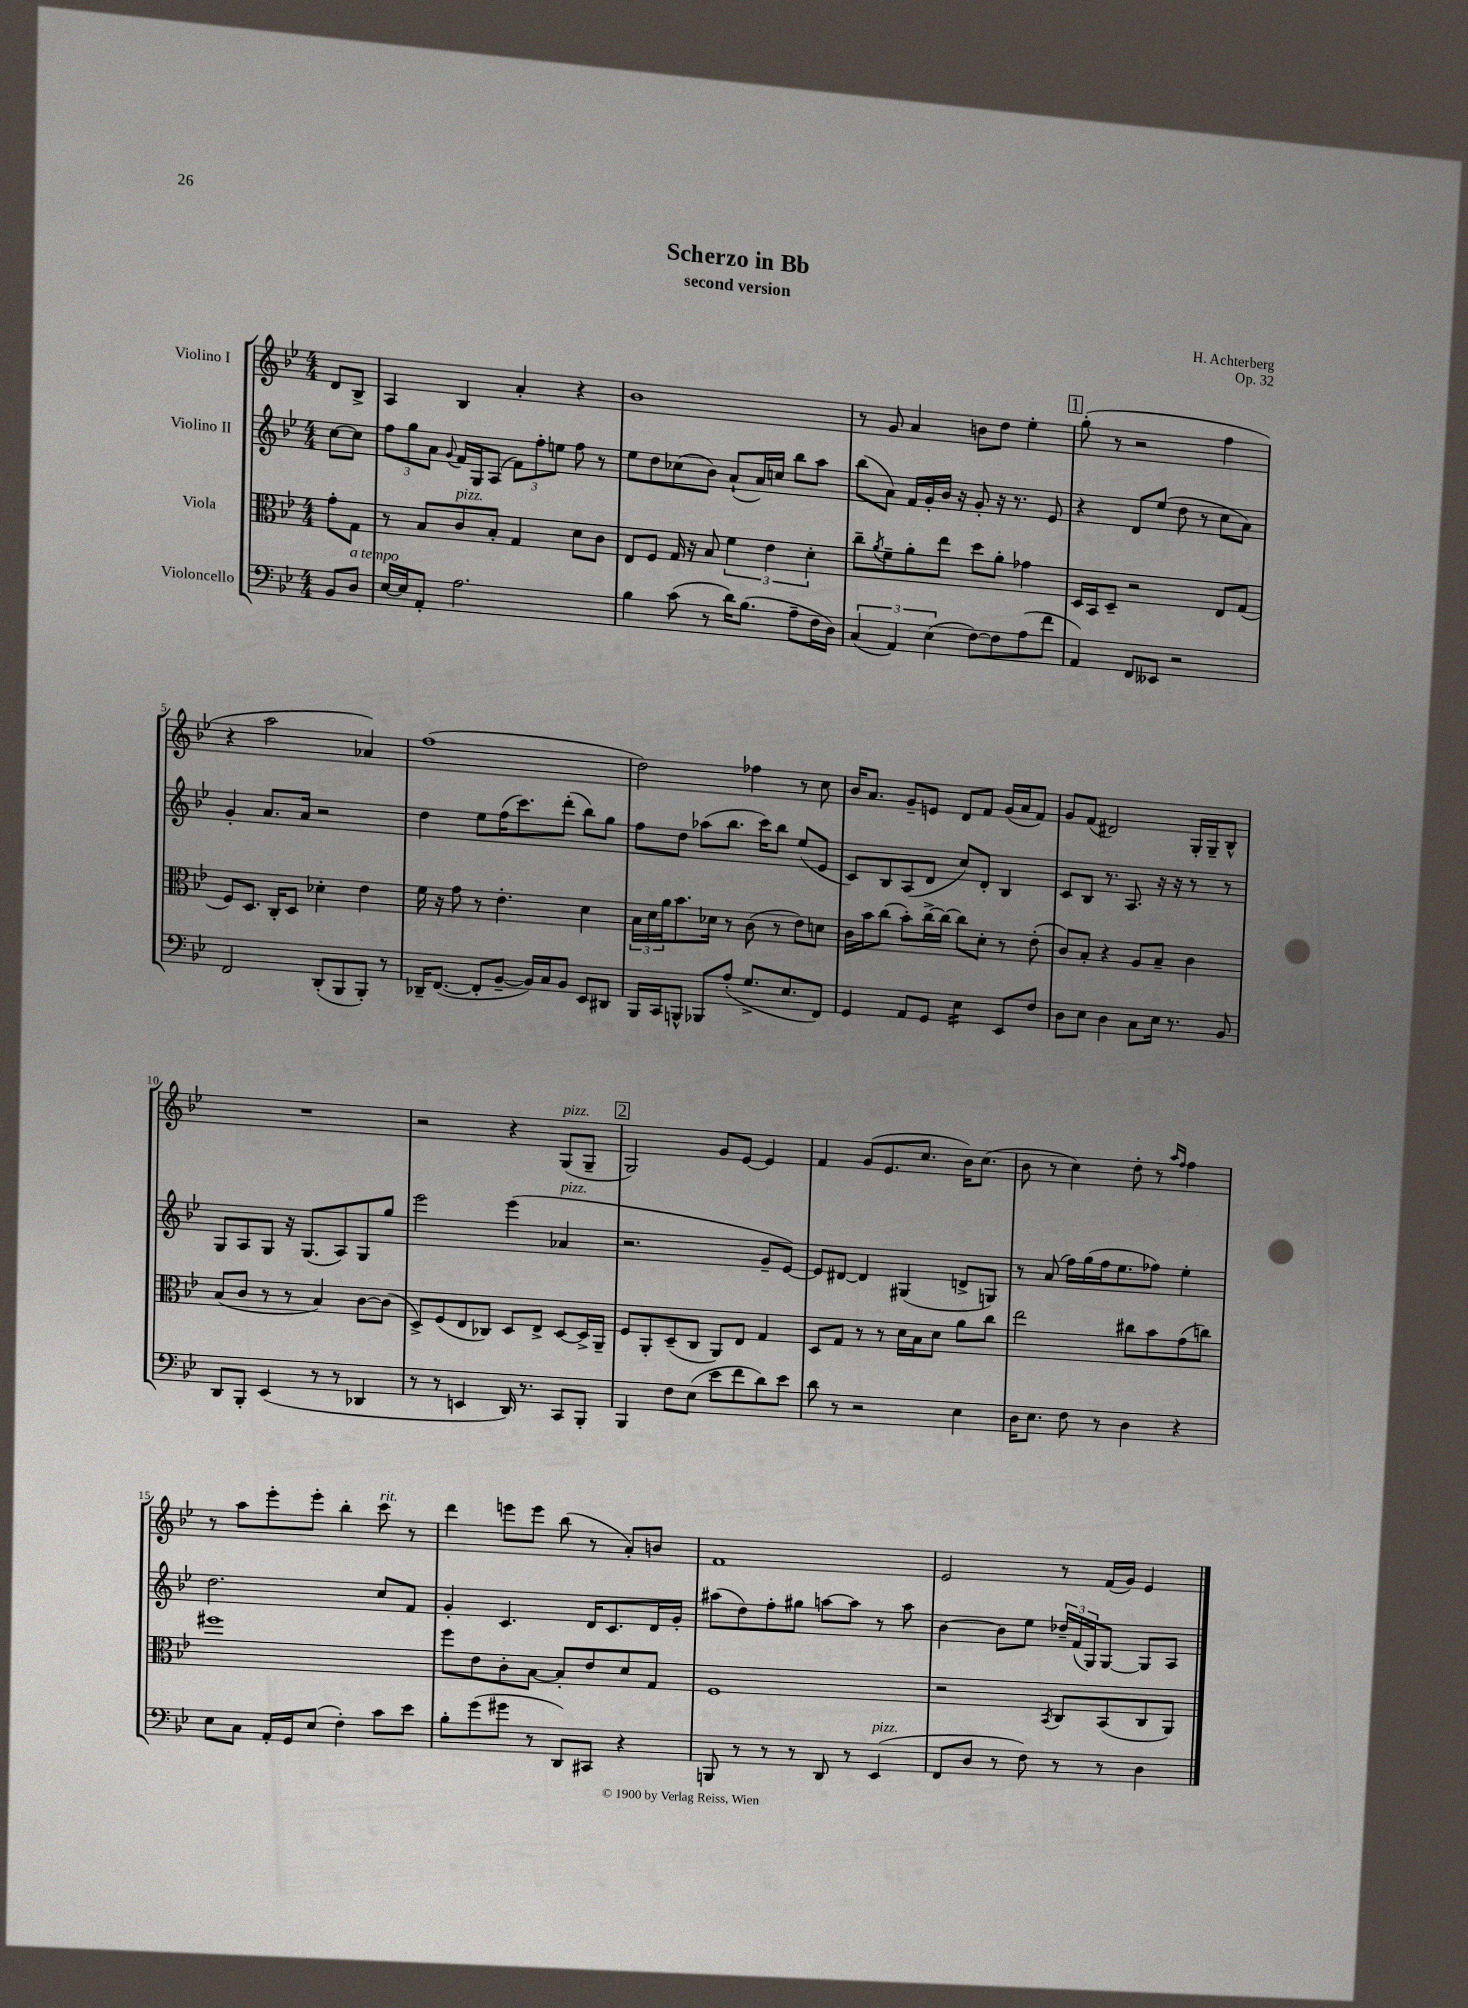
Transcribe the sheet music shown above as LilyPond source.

\header { title = "Scherzo in Bb" composer = "H. Achterberg" subtitle = "second version" opus = "Op. 32" }
<<
\new StaffGroup <<
\new Staff = "s0" \with { instrumentName = "Violino I" } {
    \clef treble \key bes \major \numericTimeSignature \time 4/4 \partial 4
    d'8 bes8-> |
    a4 bes4 a'4-. r4 |
    bes'1 |
    r8 g'8 a'4 b'8 d''8 ees''4-. |
    \mark \markup { \box "1" } g''8-.( r8 r2 f''4 |
    r4 a''2 aes'4) |
    f''1( |
    d''2) fes''4 r8 c''8 |
    bes'16 a'8. g'8-- e'8 d'8 f'8 g'16( a'16 f'8) |
    g'8 f'8( dis'2) g16-. g16-- bes8-^ |
    R1 |
    r2 r4 g8^\markup { \italic "pizz." }( g8-- |
    \mark \markup { \box "2" } g2) g'8 ees'8~ ees'4 |
    f'4 g'8( ees'8. c''8. bes'16) c''8.( |
    bes'8 r8 c''4) d''8-. r8 \grace { a''16 f''16 } f''4 |
    r8 a''8 ees'''8-. ees'''8-. bes''4-. c'''8^\markup { \italic "rit." } r8 |
    d'''4 e'''8 e'''8 bes''8( r8 a'8-.) b'8 |
    f'1 |
    ees'2 r8 f'16( g'16) ees'4 \bar "|." |
}
\new Staff = "s1" \with { instrumentName = "Violino II" } {
    \clef treble \key bes \major \numericTimeSignature \time 4/4 \partial 4
    c''8~ c''8 |
    \tuplet 3/2 { f''8 g''8 a'8 } \appoggiatura { g'8 } f'16 g16 a8( \tuplet 3/2 { f'8) f''8-. e''8 } f''8 r8 |
    ees''8 d''8 ces''8( bes'8) a'8-!( a'16) c''16 bes''8 a''8 |
    bes''8( a'8) f'16 g'16-. bes'16 r16 g'8-. r16 r8. ees'8 |
    \mark \markup { \box "1" } r4 d'8 ees''8( d''8 r8 c''8 a'8) |
    g'4-. a'8. a'16 r2 |
    d''4 ees''8 f''16( c'''8.) d'''8-.( bes''8) g''8 |
    f''8 d''8 aes''8( bes''8. c'''16) bes''8 ees''8( ees'8 |
    c'8) bes8 a8( d'8 c''8) d'8-. bes4 |
    c'8 bes8 r8. a8. r16 r16 r8 r8 |
    g8 a8 g8 r16 g8.( a8) g8 g''8 |
    ees'''2 ees'''4( aes'4^\markup { \italic "pizz." } |
    \mark \markup { \box "2" } r2. g'8-- ees'8~) |
    ees'8 dis'8~ dis'4 gis4( d'8-> g8) |
    r8 a'8( f''16) g''16( f''16 ees''8. fes''8) ees''4-. |
    d''2. c''8 f'8 |
    g'4-. c'4. d'16 c'8. d'16 g'16-. |
    ais''8( d''8) f''8-. gis''8 a''8~ a''8 r8 a''8 |
    bes'4~ bes'8 ees''8 \tuplet 3/2 { des''16-- f'16( g16) } g8~ g8 a8 \bar "|." |
}
\new Staff = "s2" \with { instrumentName = "Viola" } {
    \clef alto \key bes \major \numericTimeSignature \time 4/4 \partial 4
    g'8-. g8 |
    r8 bes8 c'8^\markup { \italic "pizz." } bes8-. g4 d'8 c'8 |
    ees8 f8 g16 r16 bes8 \tuplet 3/2 { f'4 ees'4 d'4-. } |
    c''8-- \acciaccatura { a'8 } f'8-- a'8-. ees''8 d''8 a'8-. ges'4 |
    \mark \markup { \box "1" } d16 bes,16 d8-- r2 ees8 g8( |
    f8) d8. c16-. d8 des'4-. ees'4 |
    f'16 r16 g'8 r8 ees'4.-. d'4 |
    \tuplet 3/2 { bes16 d'16 a'16 } bes'8. des'16 r8 c'8( r8 ees'8) d'8 |
    c'16 bes'16 c''8( bes'8-.) c''16~-> c''16~ c''8 d'8-. r8 ees'8-.( |
    c'8) bes8-. r4 a8 bes8-- c'4 |
    bes8( c'8 r8 r8 bes4) c'8~ c'8( |
    d8->) f8( ees8 ces8) d8 ees8-> d8~ d16-> a,16-- |
    \mark \markup { \box "2" } f8 a,8-. d8--( c8 a,8) ees8 g4 |
    d8 g8 r8 r8 d'16 bes16 d'8 a'8 c''8 |
    ees''2 cis''8 bes'8 g'8( c''8) |
    fis''1 |
    f''8 ees'8 c'8-. bes8~ bes8-. ees'8 d'8 g8 |
    f1 |
    r2 \acciaccatura { bes,8 } c8 bes,8( c8 a,8) \bar "|." |
}
\new Staff = "s3" \with { instrumentName = "Violoncello" } {
    \clef bass \key bes \major \numericTimeSignature \time 4/4 \partial 4
    bes,8 d8^\markup { \italic "a tempo" } |
    ees16~ ees16 a,8-. a2. |
    bes4 c'8( r8 d'16) bes8.( a8-- f16 d16) |
    \tuplet 3/2 { c4( a,4) ees4( } f8~) f8 a8( f'8 |
    \mark \markup { \box "1" } a,4) f,8 eeses,8 r2 |
    f,2 d,8-.( bes,,8 bes,,8-.) r8 |
    des,16-- f,8.~( f,8-. bes,8~-- bes,16) c16 bes,8 ees,8 dis,8 |
    bes,,16 c,16 b,,8-^ bes,,8 a8-.( g8.-> ees8. f,8) |
    g,4 a,8 g,8 ees4:16 ees,8 f8 |
    d8 ees8 d4 c8 ees16 r8. bes,8 |
    d,8 bes,,8-. ees,4( r8 r8 des,4 |
    r8 r8 e,4 d,16) r8. c,8 bes,,8-. |
    \mark \markup { \box "2" } bes,,4 f8 ees8( ees'8 f'8 d'8) ees'8 |
    d'8 r8 r2 ees4 |
    d16 ees8. f8 r8 d4 r4 |
    ees8 c8 a,16-. g,16 ees8( f4-.) c'8 ees'8 |
    bes8-. g'8( gis'8 r8 d,8) cis,8 r4 |
    b,,8 r8 r8 r8 d,8 r8 ees,4^\markup { \italic "pizz." }( |
    f,8 d8 r8 f8) r8 r8 d4 \bar "|." |
}
>>
>>
